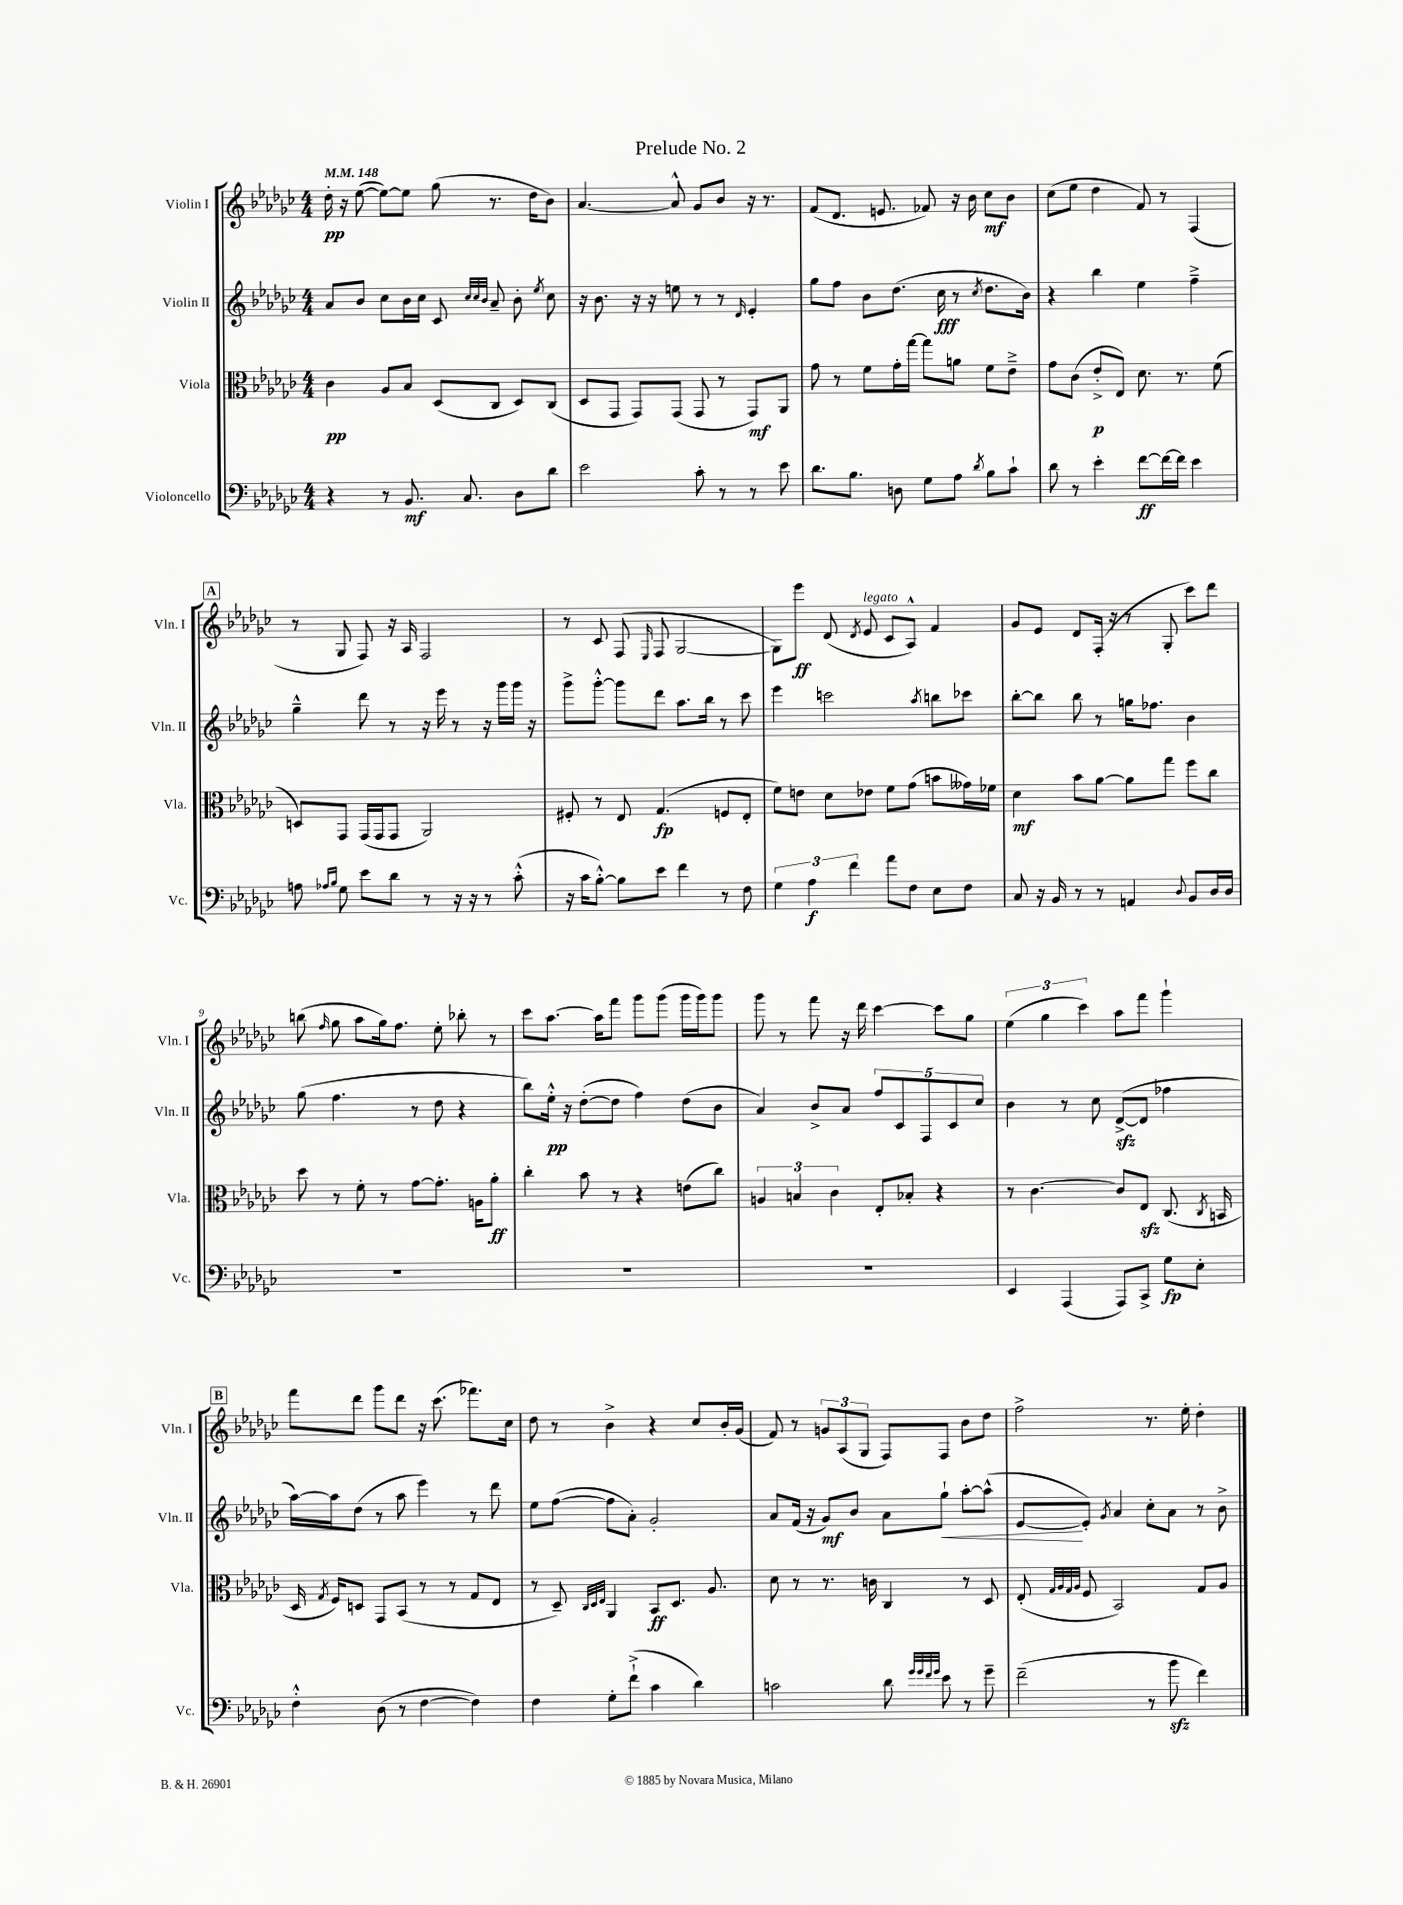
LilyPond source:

\header { title = "Prelude No. 2" }
<<
\new StaffGroup <<
\new Staff = "s0" \with { instrumentName = "Violin I" shortInstrumentName = "Vln. I" } {
    \clef treble \key ges \major \numericTimeSignature \time 4/4 \tempo 4 = 148
    \autoBeamOff des''16-.\pp r16 ees''8~( ees''8[~) ees''8] ges''8( r8. des''16[ bes'8]) |
    aes'4.~ aes'8-^ ges'8[ bes'8] r16 r8. |
    f'8[( des'8.] e'8. fes'8) r16 bes'16 ces''8[\mf bes'8] |
    ces''8[( ees''8] des''4 f'8) r8 f4( |
    \mark \markup { \box "A" } r8 ges8 f8) r16 aes16 f2 |
    r8 ces'8 f8( \grace { ees16 } f8 ges2~ |
    ges8[) ees'''8]\ff des'8( \acciaccatura { des'8 } ees'8^\markup { \italic "legato" } ces'8[ aes8]-^) f'4 |
    ges'8[ ees'8] des'8[ f16]-.( r16 r8 ges8-. ces'''8[) des'''8] |
    b''8( \grace { f''16 } ges''8 aes''8[ ges''16) f''8.] ees''8-. bes''8-. r8 |
    ces'''8[ aes''8.]~ aes''16[ f'''8] ges'''8[ ges'''8]( ges'''16[ ges'''16) ges'''8] |
    ges'''8 r8 f'''8 r16 des'''16 ces'''4~ ces'''8[ ges''8] |
    \tuplet 3/2 { ees''4( ges''4 ces'''4) } aes''8[ f'''8] ges'''4-! |
    \mark \markup { \box "B" } f'''8[ des'''8] ges'''8[ des'''8] r16 ces'''8.( fes'''8.[) ces''16] |
    des''8 r8 bes'4-> r4 ces''8[ bes'16-. ges'16]( |
    f'8) r8 \tuplet 3/2 { g'8[ aes8( ges8] } f8[) f8] bes'8[ des''8] |
    f''2-> r8. ees''16-. des''4-. \bar "|." |
}
\new Staff = "s1" \with { instrumentName = "Violin II" shortInstrumentName = "Vln. II" } {
    \clef treble \key ges \major \numericTimeSignature \time 4/4
    \autoBeamOff aes'8[ bes'8] ces''8[ bes'16 ces''16] ces'8 \grace { ces''32[ ces''32 bes'32] } aes'8-- bes'8-. \acciaccatura { ees''8 } ces''8 |
    r16 bes'8. r16 r16 e''8 r8 r8 \grace { des'16 } ees'4-. |
    ges''8[ f''8] bes'8[ des''8.]( ces''16\fff r8 \acciaccatura { ces''8 } des''8.[ bes'16]) |
    r4 bes''4 ees''4 f''4---> |
    \mark \markup { \box "A" } ges''4---^ des'''8 r8 r16 ees'''16 r8 r16 ges'''16[ ges'''16] r16 |
    ges'''8[-> ges'''8]~-.-^ ges'''8[ des'''8] aes''8.[ bes''16] r8 ces'''8 |
    ees'''4 c'''2 \acciaccatura { aes''8 } b''8[ ces'''8] |
    bes''8[~-. bes''8] bes''8 r8 g''16[ fes''8.] bes'4 |
    ges''8( f''4. r8 des''8 r4 |
    bes''8[) ees''16]-.-^\pp r16 des''8[~-.( des''8] f''4) des''8[( bes'8] |
    aes'4) bes'8[-> aes'8] \tuplet 5/4 { f''8[ ces'8 f8 ces'8 ces''8] } |
    bes'4 r8 ces''8 des'8[~->\sfz( des'8] fes''4 |
    \mark \markup { \box "B" } aes''16[~) aes''16 des''8]( r8 aes''8 ees'''4) r8 des'''8 |
    ees''8[ f''8]~( f''8[ aes'8]-.) ges'2-. |
    aes'8[ f'16]( r16 ges'8[\mf) bes'8] aes'8[ ges''8]-!\< aes''8[~-. aes''8]-^( |
    ees'8[~\! ees'8]-.) \acciaccatura { ges'8 } aes'4 ces''8[-. aes'8] r8 bes'8-> \bar "|." |
}
\new Staff = "s2" \with { instrumentName = "Viola" shortInstrumentName = "Vla." } {
    \clef alto \key ges \major \numericTimeSignature \time 4/4
    \autoBeamOff ces'4\pp aes8[ bes8] des8[( ces8] des8[) ces8]( |
    des8[ ges,8] ges,8[) ges,8]( ges,8 r8 ges,8[\mf) aes,8] |
    ges'8 r8 f'8[ ges'16-. ges''16]~ ges''8[ a'8] f'8[ ees'8]---> |
    ges'8[ ces'8]( ees'8[-.->\p ees8]) des'8. r8. f'8( |
    \mark \markup { \box "A" } d8[) ges,8] ges,16[( ges,16 ges,8] aes,2) |
    fis8-. r8 ees8 ges4.\fp( f8[ ees8]-. |
    f'8[) e'8] des'8[ ees'8] f'8[ ges'8]( b'8[ geses'16) fes'16] |
    des'4\mf bes'8[ aes'8]~ aes'8[ ges''8] f''8[ ces''8] |
    des''8 r8 f'8-. r8 ges'8[~ ges'8.]-. a16[ aes'8]-.\ff |
    ces''4-. bes'8 r8 r4 e'8[( ces''8]) |
    \tuplet 3/2 { a4 b4 ces'4 } ees8[-. bes8]-. r4 |
    r8 ces'4.~ ces'8[ ees8]\sfz ces8.( \acciaccatura { ces8 } b,16 |
    \mark \markup { \box "B" } des16 \acciaccatura { ges8 } f16[) d8] ges,8[ bes,8]( r8 r8 ges8[ ees8] |
    r8 des8--) \grace { ces32[ des32 ees32] } aes,4 bes,8[\ff des8.] aes8. |
    des'8 r8 r8. c'16 ces4 r8 des8 |
    ees8-.( \grace { ges32[ aes32 ges32 aes32] } f8 bes,2) ges8[ aes8] \bar "|." |
}
\new Staff = "s3" \with { instrumentName = "Violoncello" shortInstrumentName = "Vc." } {
    \clef bass \key ges \major \numericTimeSignature \time 4/4
    \autoBeamOff r4 r8 bes,8.\mf ces8. des8[ des'8] |
    ees'2 ces'8-. r8 r8 ees'8 |
    des'8.[ bes8.] d8 ges8[ aes8] \acciaccatura { des'8 } bes8[ ces'8]-! |
    des'8 r8 ees'4-. f'8[~\ff f'16~ f'16] ees'4 |
    \mark \markup { \box "A" } a8 \grace { aes16[ bes16] } ges8 ees'8[ des'8] r8 r16 r16 r8 ces'8-.-^( |
    r16 ces'16[ bes8]~-.-^) bes8[ ees'8] f'4 r8 f8 |
    \tuplet 3/2 { ges4 aes4\f f'4 } aes'8[ f8] ees8[ f8] |
    ces8 r16 bes,16 r8 r8 a,4 \appoggiatura { des8 } bes,8[ des16 des16] |
    R1 |
    R1 |
    R1 |
    ees,4 aes,,4( aes,,8[) ces,8]-> ges8[\fp ees8]-. |
    \mark \markup { \box "B" } f4-.-^ des8( r8 f4~ f4) |
    f4 ges8[-. f'8]-!->( ces'4 des'4) |
    c'2 des'8 \grace { ges'32[ ges'32 f'32 ges'32] } ees'8 r8 ges'8-- |
    f'2--( r8 bes'8\sfz f'4) \bar "|." |
}
>>
>>
